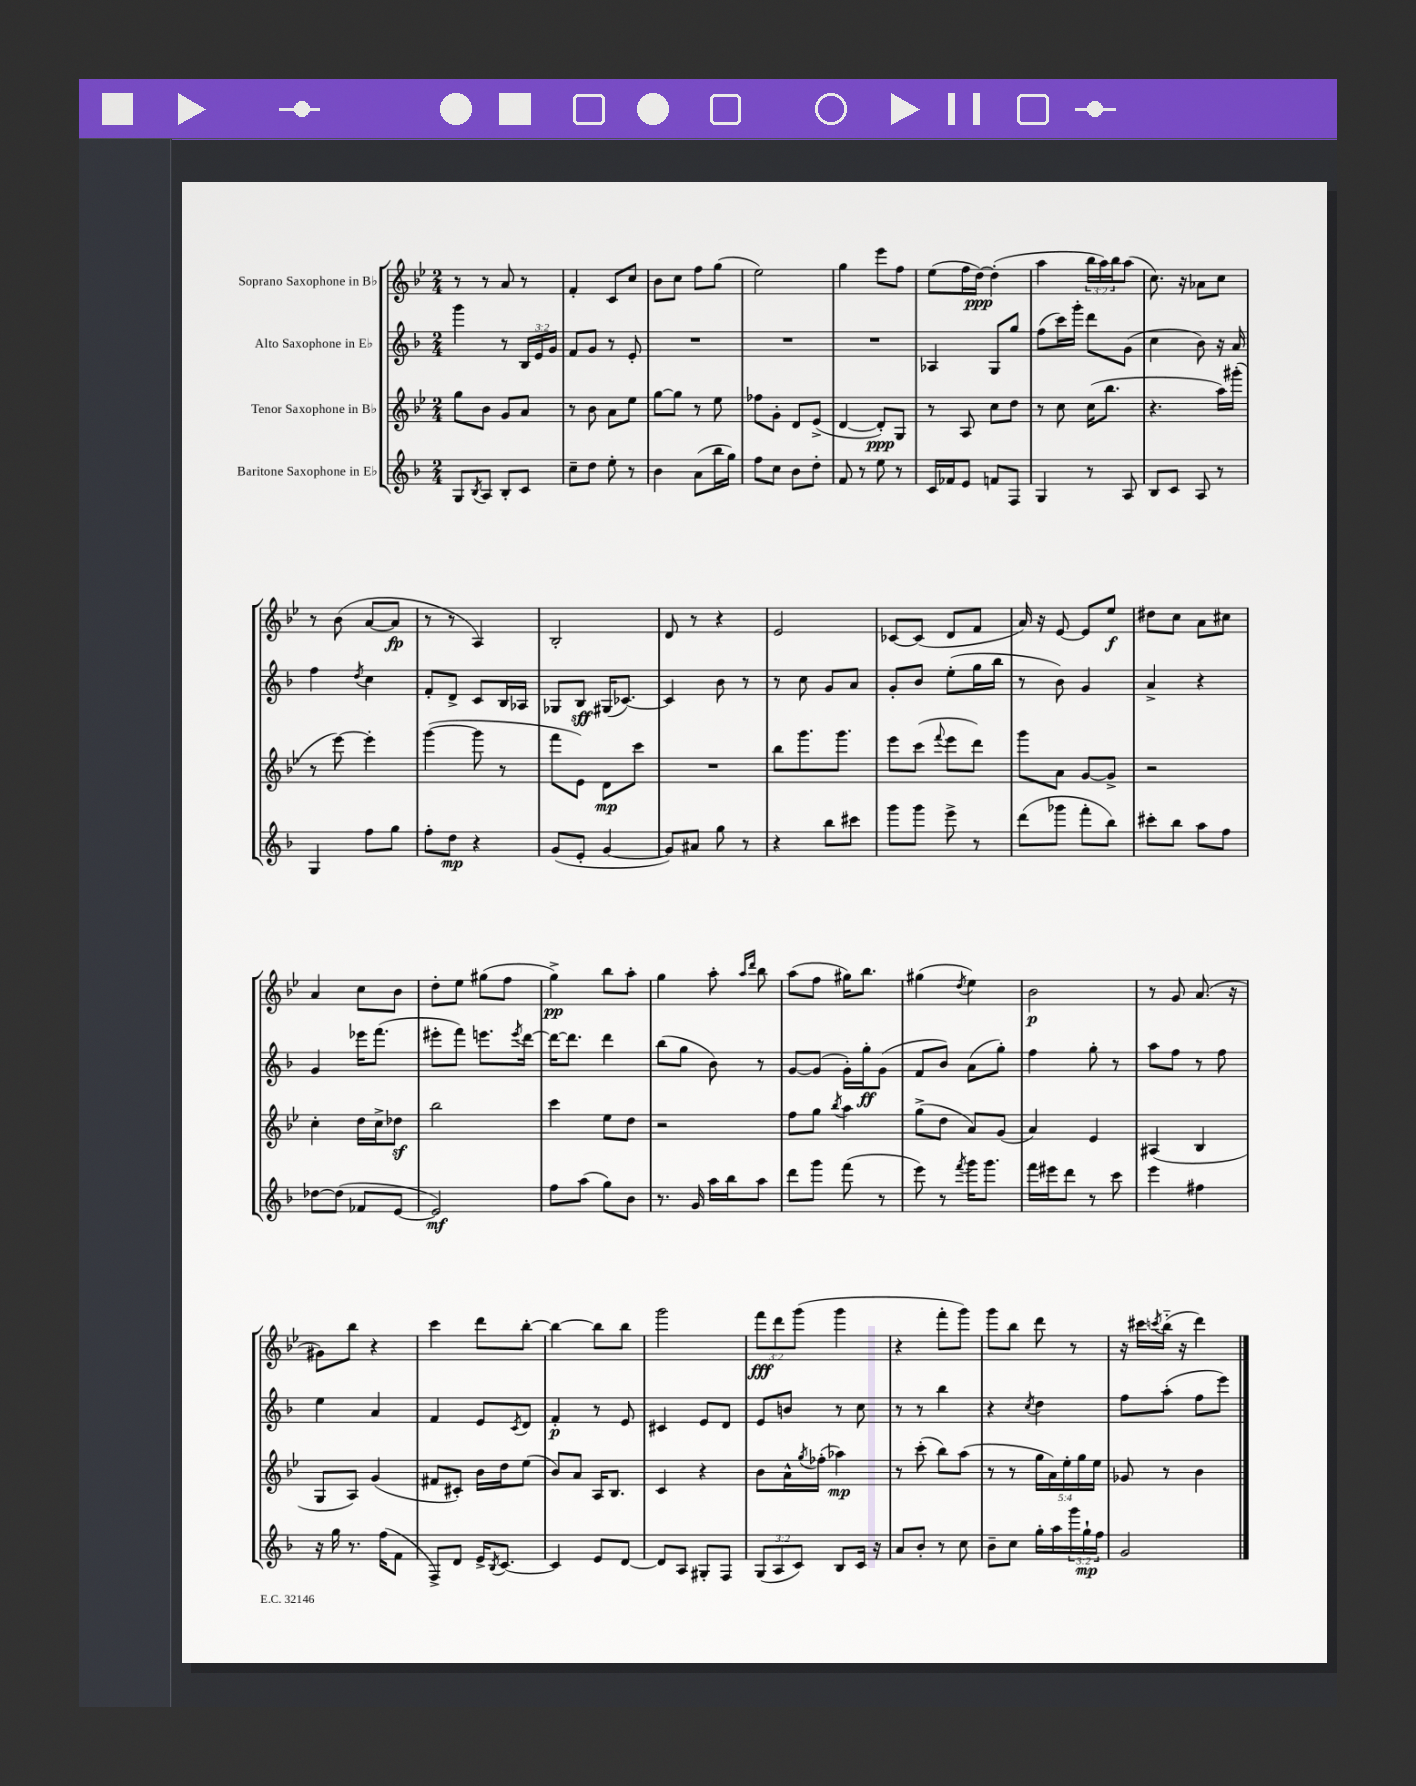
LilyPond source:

<<
\new StaffGroup <<
\new Staff = "s0" \with { instrumentName = "Soprano Saxophone in Bb" } {
    \clef treble \key bes \major \numericTimeSignature \time 2/4 \override Staff.TupletNumber.text = #tuplet-number::calc-fraction-text
    r8 r8 a'8 r8 |
    f'4-. c'8 c''8 |
    bes'8 c''8 f''8 g''8( |
    ees''2) |
    g''4 ees'''8 f''8 |
    ees''8( f''16 d''16~\ppp) d''4-.( |
    a''4 \tuplet 3/2 { bes''16 a''16) bes''16 } a''8( |
    c''8.) r16 aes'8 c''8 |
    r8 bes'8( a'8~ a'8\fp |
    r8 r8 a4) |
    bes2-. |
    d'8 r8 r4 |
    ees'2 |
    ces'8~ ces'8( d'8 f'8 |
    a'16) r16 ees'8~ ees'8 ees''8\f |
    dis''8 c''8 a'8 cis''8 |
    a'4 c''8 bes'8 |
    d''8-. ees''8 gis''8( f''8 |
    g''4->\pp) bes''8 a''8-. |
    g''4 a''8-. \grace { a''16 d'''16 } bes''8 |
    a''8( f''8 gis''16) bes''8. |
    gis''4( \acciaccatura { d''8 } ees''4) |
    bes'2\p |
    r8 g'8 a'8.( r16 |
    gis'8) bes''8 r4 |
    c'''4 d'''8 bes''8~-. |
    bes''4~ bes''8 bes''8 |
    g'''2 |
    \tuplet 3/2 { f'''8\fff d'''8 g'''8( } g'''4 |
    r4 f'''8-. g'''8) |
    g'''8 bes''8 d'''8 r8 |
    r16 cis'''16 \acciaccatura { c'''8 } bes''16-_( r16 d'''4) \bar "|." |
}
\new Staff = "s1" \with { instrumentName = "Alto Saxophone in Eb" } {
    \clef treble \key f \major \numericTimeSignature \time 2/4 \override Staff.TupletNumber.text = #tuplet-number::calc-fraction-text
    g'''4 r8 \tuplet 3/2 { bes16 e'16 g'16 } |
    f'8 g'8 r8 e'8-. |
    R2 |
    R2 |
    R2 |
    aes4 g8 g''8 |
    f''8( c'''16) g'''16-. d'''8 g'8( |
    c''4 bes'8) r16 a'16 |
    f''4 \acciaccatura { d''8 } c''4 |
    f'8-. d'8-> c'8 bes16 aes16 |
    ges8 bes8\sff gis16( ces'8.~) |
    ces'4 bes'8 r8 |
    r8 c''8 g'8 a'8 |
    g'8-. bes'8 e''8-.( g''16 bes''16 |
    r8 bes'8) g'4 |
    a'4-> r4 |
    g'4 ees'''16 f'''8.( |
    eis'''8-. f'''8) e'''8. \acciaccatura { e'''8 } d'''16~ |
    d'''16~ d'''8. d'''4 |
    bes''8( g''8 bes'8) r8 |
    g'8~ g'8( g'16-.) g''16-.\ff g'8( |
    f'8 bes'8) a'8( g''8-.) |
    f''4 g''8-. r8 |
    a''8 f''8 r8 f''8 |
    e''4 a'4 |
    f'4 e'8 \acciaccatura { c'8 } d'8 |
    f'4-.\p r8 e'8 |
    cis'4 e'8 d'8 |
    e'8 b'8 r8 c''8 |
    r8 r8 bes''4 |
    r4 \acciaccatura { c''8 } d''4 |
    f''8 a''8-.( f''8 e'''8) \bar "|." |
}
\new Staff = "s2" \with { instrumentName = "Tenor Saxophone in Bb" } {
    \clef treble \key bes \major \numericTimeSignature \time 2/4 \override Staff.TupletNumber.text = #tuplet-number::calc-fraction-text
    g''8 bes'8 g'8 a'8 |
    r8 bes'8 a'8 ees''8 |
    g''8~ g''8 r8 ees''8 |
    fes''8 g'8-. d'8 ees'8->( |
    d'4~ d'8-.\ppp) g8 |
    r8 a8 c''8 d''8 |
    r8 c''8 c''16( bes''8. |
    r4. a''16) gis'''16-.( |
    r8 ees'''8~) ees'''4-. |
    g'''4~( g'''8 r8 |
    f'''8 ees'8) d'8\mp c'''8 |
    R2 |
    bes''8 g'''8. g'''8. |
    ees'''8 c'''8( \appoggiatura { f'''8 } ees'''8 d'''8) |
    g'''8 a'8 g'8~ g'8-> |
    r2 |
    c''4-. d''16 c''16-> des''8\sf |
    bes''2 |
    c'''4 ees''8 d''8 |
    r2 |
    f''8 g''8 \acciaccatura { bes''8 } a''4 |
    g''8->( d''8 a'8) g'8( |
    a'4) ees'4 |
    ais4( bes4 |
    g8 a8) g'4( |
    fis'8 cis'8-.) bes'16 d''16 ees''8( |
    bes'8) a'8 a16 bes8. |
    c'4 r4 |
    bes'8 a'16-^ \acciaccatura { g''8 } fes''16-.( aes''4\mp) |
    r8 c'''8-.( bes''8) a''8( |
    r8 r8 \tuplet 5/4 { g''16 a'16) ees''16-. g''16 ees''16 } |
    ges'8 r8 bes'4 \bar "|." |
}
\new Staff = "s3" \with { instrumentName = "Baritone Saxophone in Eb" } {
    \clef treble \key f \major \numericTimeSignature \time 2/4 \override Staff.TupletNumber.text = #tuplet-number::calc-fraction-text
    g8 \acciaccatura { bes8 } a8 bes8-. c'8 |
    c''8-- d''8 e''8-. r8 |
    bes'4 a'8( bes''16 g''16) |
    f''8 c''8 bes'8 d''8-. |
    f'8 r8 e''8 r8 |
    c'16 fes'16 e'8 f'8 f8 |
    g4 r8 a8 |
    bes8 c'8 a8 r8 |
    g4 f''8 g''8 |
    f''8-. d''8\mp r4 |
    g'8( e'8-. g'4~ |
    g'8) ais'8 g''8 r8 |
    r4 bes''8 cis'''8 |
    g'''8 g'''8 e'''8-> r8 |
    d'''8( ges'''8 f'''8-. bes''8) |
    cis'''8-. bes''8 a''8 f''8 |
    des''8~ des''8( fes'8 e'8~ |
    e'2\mf) |
    f''8 a''8( g''8) bes'8 |
    r8. g'16 a''16 bes''16 a''8 |
    d'''8 g'''8 f'''8( r8 |
    e'''8) r8 \acciaccatura { f'''8 } g'''16 g'''8. |
    f'''16 eis'''16 d'''8 r8 c'''8 |
    e'''4 fis''4 |
    r16 g''16 r8. f''16( f'8 |
    f8->) d'8 e'16-> \acciaccatura { bes8 } c'8.~ |
    c'4 e'8 d'8~ |
    d'8 a8 gis8-. f8 |
    \tuplet 3/2 { g8( a8 c'8) } bes8 c'16 r16 |
    a'8 bes'8-. r8 c''8 |
    bes'8-- c''8 g''16-. a''16 \tuplet 3/2 { g'''16 g''16-!\mp f''16 } |
    g'2 \bar "|." |
}
>>
>>
\layout { \context { \Score \remove "Bar_number_engraver" } }
